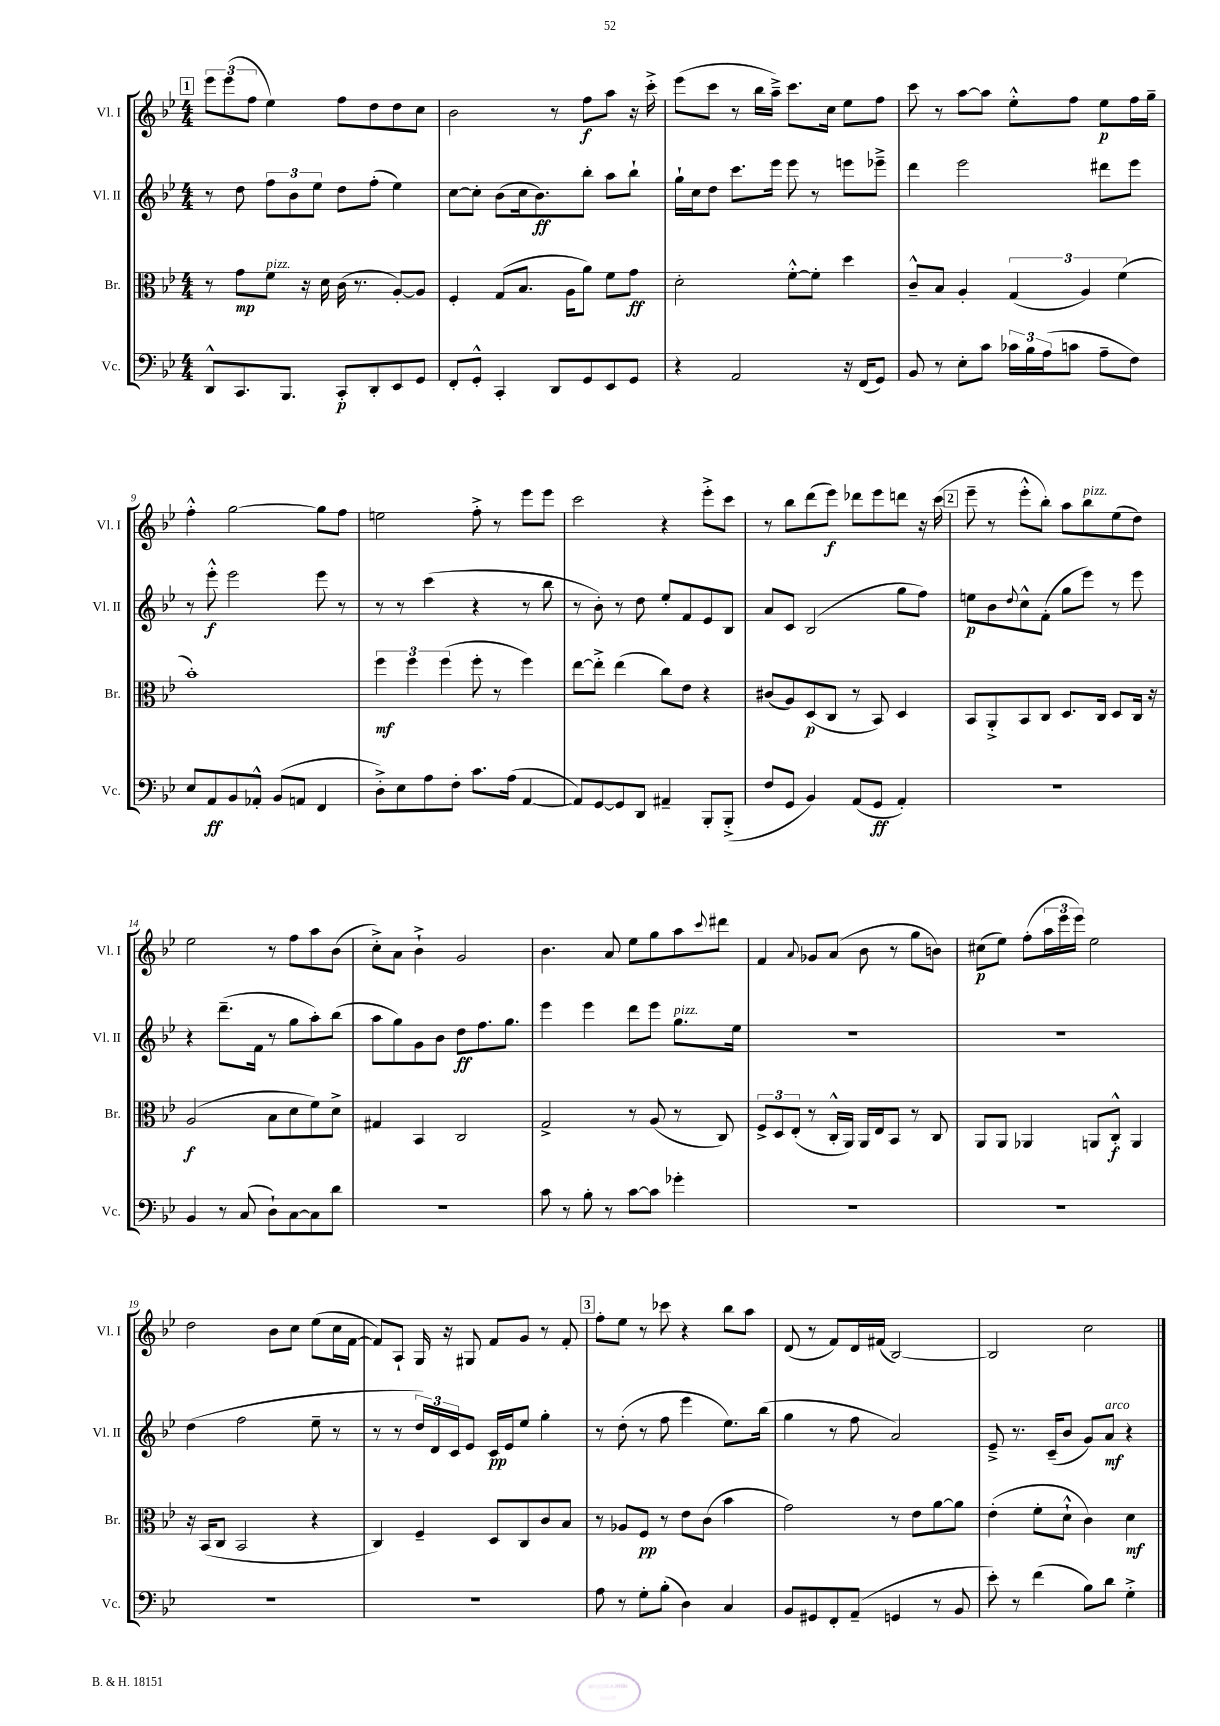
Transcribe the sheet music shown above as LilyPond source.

<<
\new StaffGroup <<
\new Staff = "s0" \with { instrumentName = "Vl. I" shortInstrumentName = "Vl. I" } {
    \clef treble \key bes \major \numericTimeSignature \time 4/4
    \mark \markup { \box "1" } \tuplet 3/2 { ees'''8 ees'''8( f''8 } ees''4) f''8 d''8 d''8 c''8 |
    bes'2 r8 f''8\f a''8 r16 c'''16-.-> |
    ees'''8( c'''8 r8 bes''16 a''16--->) c'''8. c''16 ees''8 f''8 |
    c'''8 r8 a''8~ a''8 ees''8-.-^ f''8 ees''8\p f''16 g''16-- |
    f''4-.-^ g''2~ g''8 f''8 |
    e''2 f''8-.-> r8 ees'''8 ees'''8 |
    c'''2 r4 ees'''8-.-> c'''8 |
    r8 bes''8 d'''8( ees'''8\f) des'''8 ees'''8 d'''8 r16 c'''16( |
    \mark \markup { \box "2" } ees'''8-- r8 ees'''8-.-^ bes''8-.) a''8 bes''8^\markup { \italic "pizz." } ees''8( d''8) |
    ees''2 r8 f''8 a''8 bes'8( |
    c''8-.->) a'8 bes'4-!-> g'2 |
    bes'4. a'8 ees''8 g''8 a''8 \appoggiatura { c'''8 } dis'''8 |
    f'4 \appoggiatura { a'8 } ges'8 a'8( bes'8 r8 g''8 b'8) |
    cis''8\p( ees''8) f''8-.( \tuplet 3/2 { a''16 ees'''16 ees'''16) } ees''2 |
    d''2 bes'8 c''8 ees''8( c''16 f'16~ |
    f'8) a8-! g16 r16 gis8 f'8 g'8 r8 f'8-. |
    \mark \markup { \box "3" } f''8-. ees''8 r8 ces'''8 r4 bes''8 a''8 |
    d'8( r8 f'8) d'16 fis'16( bes2~) |
    bes2 c''2 \bar "|." |
}
\new Staff = "s1" \with { instrumentName = "Vl. II" shortInstrumentName = "Vl. II" } {
    \clef treble \key bes \major \numericTimeSignature \time 4/4
    \mark \markup { \box "1" } r8 d''8 \tuplet 3/2 { f''8 bes'8 ees''8 } d''8 f''8-.( ees''4) |
    c''8~ c''8-. bes'8( c''16 bes'8.\ff) bes''8-. a''8 bes''8-! |
    g''16-! c''16 d''8 c'''8. ees'''16 ees'''8 r8 e'''8 ees'''8---> |
    d'''4 ees'''2 dis'''8 ees'''8 |
    r8 ees'''8-.-^\f ees'''2 ees'''8 r8 |
    r8 r8 c'''4( r4 r8 bes''8 |
    r8 bes'8-.) r8 d''8 ees''8-. f'8 ees'8 bes8 |
    a'8 c'8 bes2( g''8 f''8) |
    \mark \markup { \box "2" } e''8\p bes'8 \appoggiatura { d''8 } c''8-^ f'8-.( g''8 ees'''8) r8 ees'''8 |
    r4 d'''8.--( f'16 r8 g''8 a''8-.) bes''8( |
    a''8 g''8) g'8 bes'8 d''8\ff f''8. g''8. |
    ees'''4 ees'''4 d'''8 ees'''8 g''8.^\markup { \italic "pizz." } ees''16 |
    r1 |
    R1 |
    d''4( f''2 ees''8-- r8 |
    r8 r8 \tuplet 3/2 { d''16) d'16 c'16 } ees'8 c'16\pp ees'16 ees''8 g''4-. |
    \mark \markup { \box "3" } r8 d''8-.( r8 f''8 ees'''4 ees''8.) bes''16( |
    g''4 r8 f''8 a'2) |
    ees'8---> r8. c'16--( bes'8 g'8) a'8\mf^\markup { \italic "arco" } r4 \bar "|." |
}
\new Staff = "s2" \with { instrumentName = "Br." shortInstrumentName = "Br." } {
    \clef alto \key bes \major \numericTimeSignature \time 4/4
    \mark \markup { \box "1" } r8 g'8\mp f'8^\markup { \italic "pizz." } r16 d'16 c'16( r8. a8~-.) a8 |
    f4-. g8( bes8. a16 a'8) f'8 g'8\ff |
    d'2-. f'8~-.-^ f'8-. d''4 |
    c'8---^ bes8 a4-. \tuplet 3/2 { g4( a4) f'4( } |
    bes'1-.) |
    \tuplet 3/2 { f''4\mf f''4 f''4( } f''8-. r8 f''4) |
    ees''8~ ees''8-.-> ees''4( c''8) ees'8 r4 |
    cis'8( a8) d8\p( c8 r8 bes,8) d4 |
    \mark \markup { \box "2" } bes,8 a,8-.-> bes,8 c8 d8. c16 d8 c16 r16 |
    a2\f( bes8 d'8 f'8) d'8-> |
    gis4 bes,4 c2 |
    g2-> r8 a8( r8 c8) |
    \tuplet 3/2 { f8-> d8 ees8-.( } r8 c16-.-^ a,16) a,16 ees16 bes,8 r8 c8 |
    a,8 a,8 aes,4 a,8 c8-.-^\f a,4 |
    r16 bes,16( c8 bes,2 r4 |
    c4) f4-- d8 c8 c'8 bes8 |
    \mark \markup { \box "3" } r8 aes8 f8\pp r8 ees'8 c'8( bes'4 |
    g'2) r8 ees'8 a'8~ a'8 |
    ees'4-.( f'8-. d'8-!-^ c'4) d'4\mf \bar "|." |
}
\new Staff = "s3" \with { instrumentName = "Vc." shortInstrumentName = "Vc." } {
    \clef bass \key bes \major \numericTimeSignature \time 4/4
    \mark \markup { \box "1" } d,8-^ c,8. bes,,8. c,8-.\p d,8-. ees,8 g,8 |
    f,8-. g,8-.-^ c,4-. d,8 g,8 ees,8 g,8 |
    r4 a,2 r16 f,16( g,8) |
    bes,8 r8 ees8-. c'8 \tuplet 3/2 { ces'16 bes16 a16( } c'8 a8-- f8) |
    ees8 a,8\ff bes,8 aes,8-.-^ bes,8( a,8 f,4 |
    d8-.->) ees8 a8 f8-. c'8. a16( a,4~ |
    a,8) g,8~ g,8 d,8 ais,4-- bes,,8-. bes,,8-.->( |
    f8 g,8 bes,4) a,8( g,8\ff a,4-.) |
    \mark \markup { \box "2" } r1 |
    bes,4 r8 c8( d8-!) c8~ c8 d'8 |
    R1 |
    c'8 r8 bes8-. r8 c'8~ c'8 ges'4-. |
    R1 |
    R1 |
    R1 |
    R1 |
    \mark \markup { \box "3" } a8 r8 g8-. bes8-.( d4) c4 |
    bes,8 gis,8 f,8-. a,8--( g,4 r8 bes,8 |
    ees'8-.) r8 f'4( bes8) d'8 g4-.-> \bar "|." |
}
>>
>>
\layout { \context { \Score currentBarNumber = #5 } }
